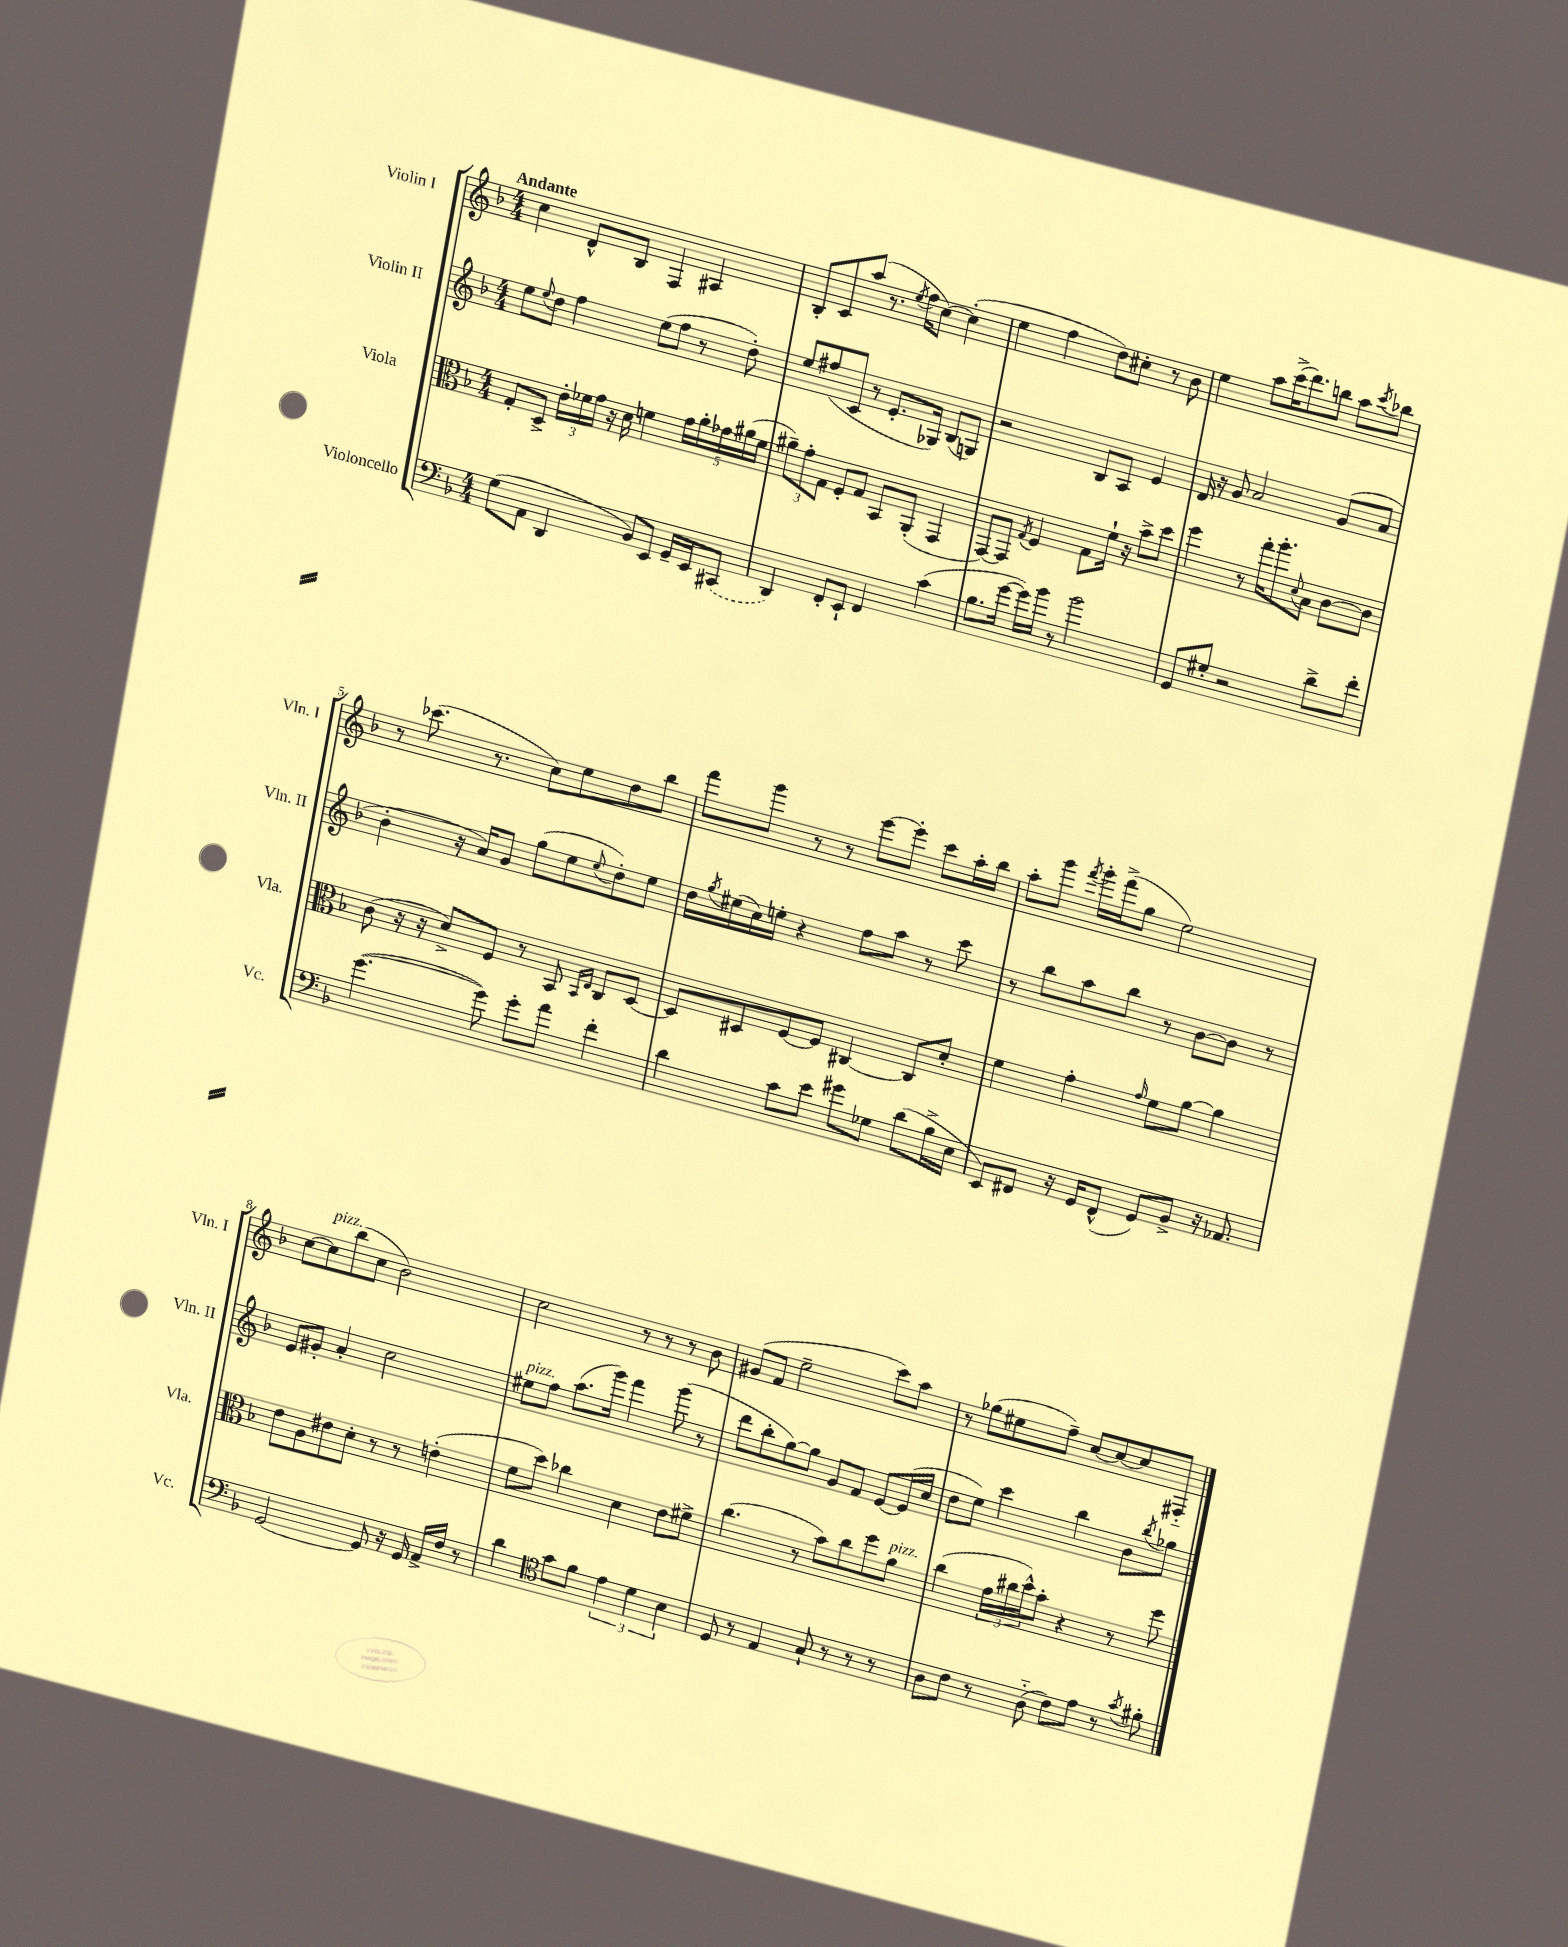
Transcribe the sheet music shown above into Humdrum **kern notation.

**kern	**kern	**kern	**kern
*part4	*part3	*part2	*part1
*staff4	*staff3	*staff2	*staff1
*I"Violoncello	*I"Viola	*I"Violin II	*I"Violin I
*I'Vc.	*I'Vla.	*I'Vln. II	*I'Vln. I
*clefF4	*clefC3	*clefG2	*clefG2
*k[b-]	*k[b-]	*k[b-]	*k[b-]
*M4/4	*M4/4	*M4/4	*M4/4
=1	=1	=1	=1
!	!	!	!LO:TX:a:B:t=Andante
(8G\L	8G'/L	8ee\L	4cc\
.	.	8qqee/	.
8AA\J	8D^/J	8dd\J	.
4DD/	24e'\LL	4ff\	8d^^/L
.	24f-X\	.	.
.	24g\JJ	.	.
.	16r	.	8B-/J
.	16d\	.	.
8BB-/L)	4fn\	(8ee\L	4F/
8EE/J	.	8ff\J	.
16GG~/LL	20g\LL	8r	4A#X/
.	20a'\	.	.
16EE/J	.	.	.
.	20g-X\	.	.
(8CC#X/J	.	8dd'\)	.
.	(20a#X\	.	.
.	20f\JJ	.	.
=2	=2	=2	=2
4DD/)	12a#X~\L)	8ee/L	8B-'/L
.	12g'\	.	.
.	.	(8ff#X/	8c/
.	12G\J	.	.
8FF'/L	8F'/L	8c/J	(8aa/J
8EE`/J	8G/J	8r	8.r
4FF/	8BB-/L	8.e'/L	.
.	.	.	8qee/
.	.	.	16ff\KL
.	(8AA'/J	.	[8cc\J)
.	.	16G-X/Jk)	.
(4c\	4GG/	(8B-/L	(4cc'\]
.	.	8Gn/J)	.
=3	=3	=3	=3
8.B-\L	[8GG/L)	2r	4ee\
.	8GG/J]	.	.
[16g\Jk	.	.	.
.	8qG/	.	.
16g\LL])	4F/	.	4ff\
16b-\JJ	.	.	.
8r	.	.	.
2b-\	8G\L	8B-/L	8dd\L)
.	16f`\Jk	8A/J	8cc#X'\J
.	16r	.	.
.	8b-^\L	4e/	8r
.	8dd\J	.	8b-\
=4	=4	=4	=4
8GG/L	4ff\	16d/	4ee\
.	.	16r	.
8G#X'/J	.	8g/	.
2r	8r	2a/	8aa\L
.	16gg'\KL	.	(16ccc^\K
.	8.aa'\	.	8.ddd\)
.	8qqd/	.	.
.	8B-\J	.	8bbn\J
8d^\L	[8c\L	(8g/L	8aa\L
.	.	.	8qccc/
8f'\J	8c\J]	8a/J	8bb-X\J
!!LO:LB:g=z
=5	=5	=5	=5
([4.g\	(8c\	4b-'\	8r
.	16r	.	(8.ccc-X\
.	16r	.	.
.	8d^/L)	16r	.
.	.	16a/KL)	8.r
8g\])	8F/J	8g/J	.
8g'\L	8r	(8gg\L	8cc\L)
8a\J	8BB-/	8ee\	8ee\
.	16qqBB-/LL	.	.
.	16qqE/JJ	8qqee/	.
4f'\	8C/L	8dd'\)	8dd\
.	[8D/J	8ee\J	8bb-\J
=6	=6	=6	=6
4d\	8D/L]	16dd\LL	8fff\L
.	.	8qgg/	.
.	.	(16ee#X\	.
.	8D#X/	16cc\)	8ggg\J
.	.	16een'\JJ	.
8c\L	[8F/	4r	8r
8e\J	8F/J]	.	8r
8g#X\L	[4C#X/	8ff\L	[8eee\L
8G-X\J	.	8aa\J	8eee'\J]
(8d\L	8C#/L]	8r	8ccc\L
16B-^\L	8d'/J	8ccc\	16aa'\L
16E\JJ	.	.	16bb-\JJ
=7	=7	=7	=7
8EE/L)	4f\	8r	8aa'\L
8FF#X/J	.	8bb-\L	8ggg\J
.	.	.	8qfff/
16r	4g'\	8aa\	16ggg'\LL
16GG/KL	.	.	(16fff^\J
(8FF#^^/J	.	8bb-\J	8gg\J
.	16qqg/	.	.
8GG/L)	8f\L	8r	2ee\)
8BB-^/J	[8a\J	[8b-\L	.
16r	4a\]	8b-\J]	.
8.AA-X/	.	.	.
.	.	8r	.
!!LO:LB:g=z
=8	=8	=8	=8
[2GG/	8e\L	8e/L	[8cc\L
!	!	!	!LO:TX:a:i:t=pizz.
.	8A\	8g#X'/J	8cc\]
.	8e#X\	4a'/	(8bb-\
.	8d'\J	.	8cc\J
8GG/]	8r	2cc\	2b-\)
16r	8r	.	.
16GG/	.	.	.
16AA^/LL	(4en'\	.	.
16F/JJ	.	.	.
8r	.	.	.
=9	=9	=9	=9
!	!	!LO:TX:a:i:t=pizz.	!
4d\	8f\L	8ee#X\L	2cc\
.	8dd\J)	8ff\J	.
*clefC4	*	*	*
8g\L	4cc-X\	(8.aa\L	.
8f\J	.	.	.
.	.	16ggg\Jk)	.
6e\	4d\	4fff\	8r
.	.	.	8r
6d\	.	.	.
.	8e\L	(8ggg\	8r
6B-\	.	.	.
.	8f#X^\J	8r	8b-\
=10	=10	=10	=10
8D/	(4.cc\	8ddd\L	(8g#X/L
8r	.	8bb-'\	8f/J
4E/	.	[8gg\)	2ee~\
.	8r	8gg\J]	.
8G`/	8b-\L)	8g/L	.
8r	8cc\	8f/J	.
8r	8ff\	[8e/L	8ccc\L)
!	!LO:TX:a:i:t=pizz.	!	!
8r	8a\J	(16e/L]	8aa\J
.	.	16cc/JJ	.
=11	=11	=11	=11
8A\L	(4cc\	8dd\L	8r
8c\J	.	8ee\J)	(8gg-X\L
8r	24g\LL	4ccc\	8ee#X\
.	24cc#X\	.	.
.	24dd^^\J)	.	.
(8A\	8b-'\J	.	8ff~\J)
8c\L)	4r	4bb-\	[8cc/L
8e\J	.	.	8cc/_
8r	8r	8b-\L	8cc/]
8qg/	.	8qbb-/	.
8f#X'\	8ff\	8gg-X\J	8F#X/J
==	==	==	==
*-	*-	*-	*-
